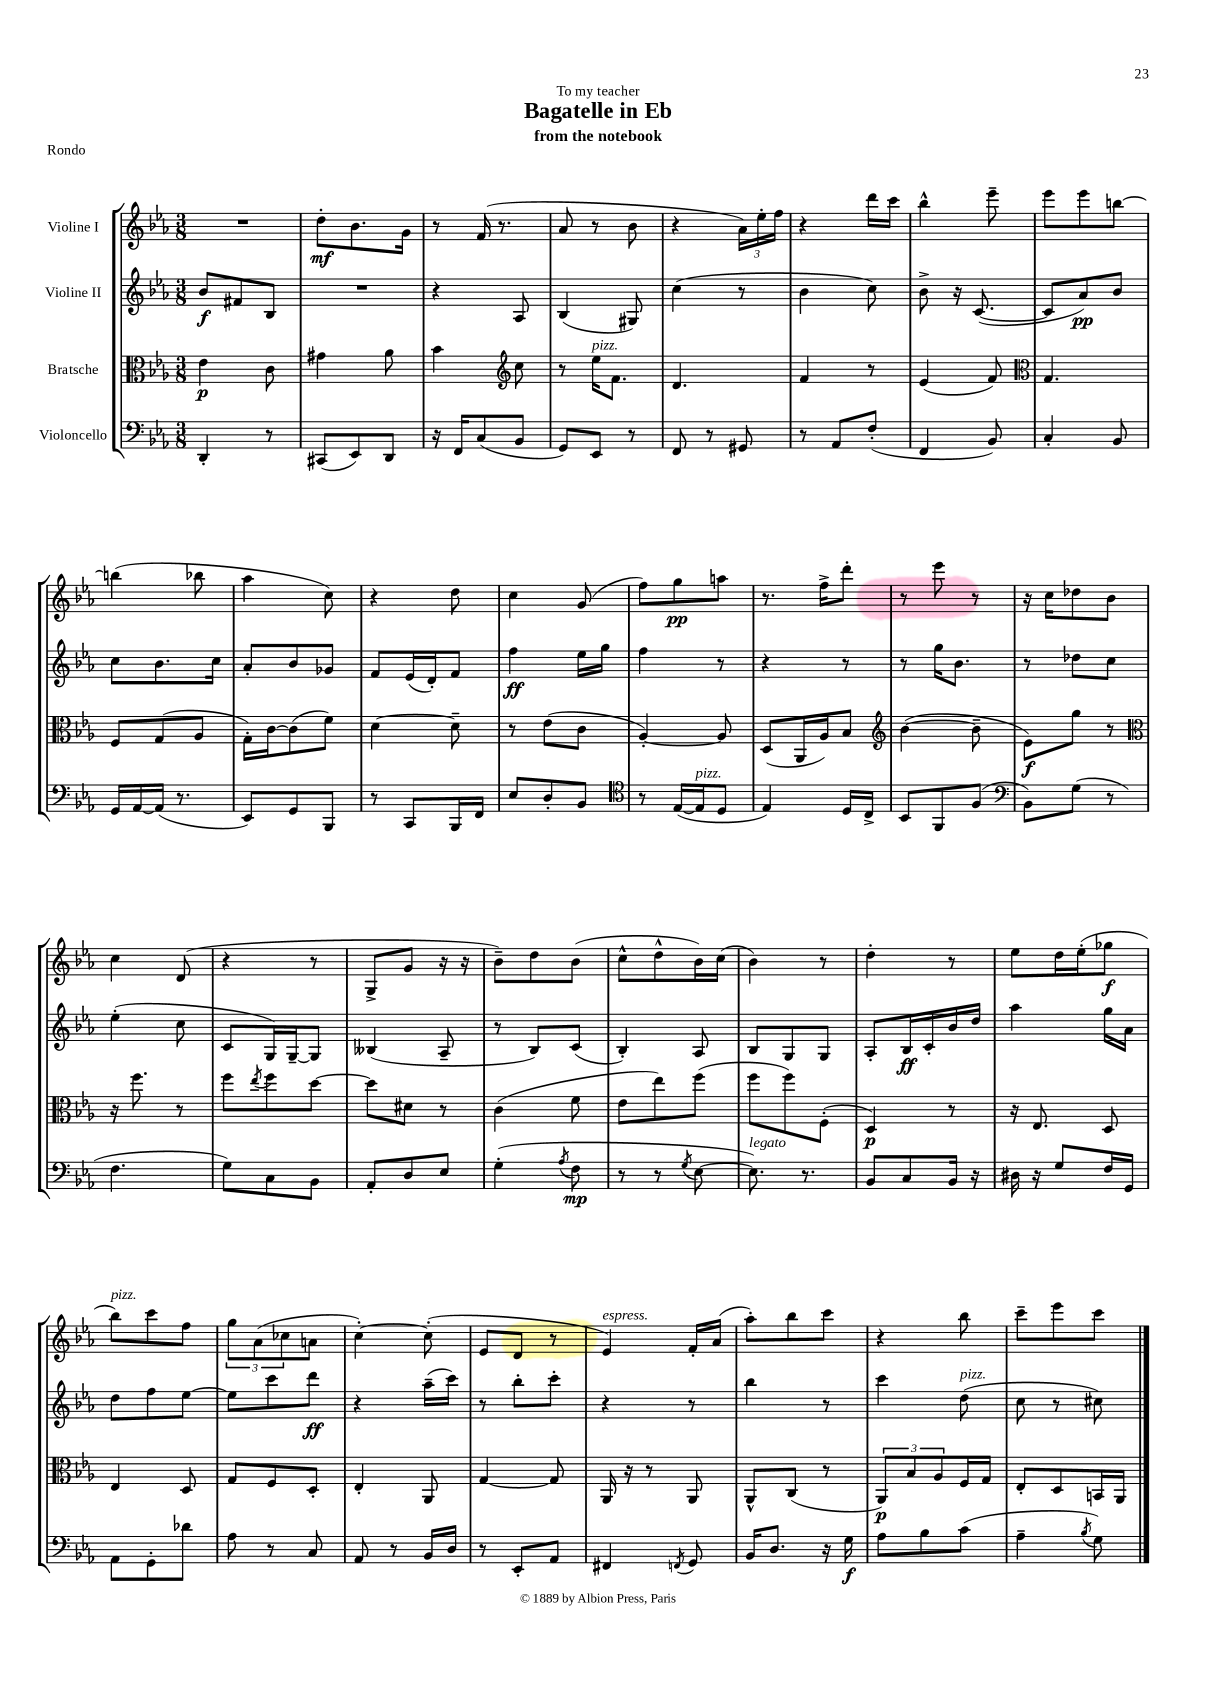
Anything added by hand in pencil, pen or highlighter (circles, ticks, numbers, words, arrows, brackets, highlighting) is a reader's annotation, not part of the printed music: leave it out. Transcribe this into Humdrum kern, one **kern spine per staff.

**kern	**dynam	**kern	**dynam	**kern	**dynam	**kern	**dynam
*part4	*part4	*part3	*part3	*part2	*part2	*part1	*part1
*staff4	*staff4	*staff3	*staff3	*staff2	*staff2	*staff1	*staff1
*I"Violoncello	*	*I"Bratsche	*	*I"Violine II	*	*I"Violine I	*
*clefF4	*	*clefC3	*	*clefG2	*	*clefG2	*
*k[b-e-a-]	*	*k[b-e-a-]	*	*k[b-e-a-]	*	*k[b-e-a-]	*
*M3/8	*	*M3/8	*	*M3/8	*	*M3/8	*
=1	=1	=1	=1	=1	=1	=1	=1
4DD'/	.	4e-\	p	8b-/L	f	4.r	.
.	.	.	.	8f#X/	.	.	.
8r	.	8c\	.	8B-/J	.	.	.
=2	=2	=2	=2	=2	=2	=2	=2
(8CC#X/L	.	4g#X\	.	4.r	.	8dd'\L	mf
8EE-/)	.	.	.	.	.	8.b-\	.
8DD/J	.	8a-\	.	.	.	.	.
.	.	.	.	.	.	16g\Jk	.
=3	=3	=3	=3	=3	=3	=3	=3
16r	.	4b-\	.	4r	.	8r	.
16FF/KL	.	.	.	.	.	.	.
(8C/	.	.	.	.	.	(16f/	.
.	.	.	.	.	.	8.r	.
*	*	*clefG2	*	*	*	*	*
8BB-/J	.	8cc\	.	8A-/	.	.	.
=4	=4	=4	=4	=4	=4	=4	=4
8GG/L)	.	8r	.	(4B-/	.	8a-/	.
!	!	!LO:TX:a:i:t=pizz.	!	!	!	!	!
8EE-/J	.	16ee-\KL	.	.	.	8r	.
.	.	8.f\J	.	.	.	.	.
8r	.	.	.	8G#X/)	.	8b-\	.
=5	=5	=5	=5	=5	=5	=5	=5
8FF/	.	4.d/	.	(4cc\	.	4r	.
8r	.	.	.	.	.	.	.
8GG#X/	.	.	.	8r	.	24a-\LL)	.
.	.	.	.	.	.	24ee-'\	.
.	.	.	.	.	.	24ff\JJ	.
=6	=6	=6	=6	=6	=6	=6	=6
8r	.	4f/	.	4b-\	.	4r	.
8AA-/L	.	.	.	.	.	.	.
(8F'/J	.	8r	.	8cc\)	.	16ddd\LL	.
.	.	.	.	.	.	16ccc\JJ	.
=7	=7	=7	=7	=7	=7	=7	=7
4FF/	.	(4e-/	.	8b-^\	.	4bb-^^\	.
.	.	.	.	16r	.	.	.
.	.	.	.	([8.c/	.	.	.
8BB-/)	.	8f/)	.	.	.	8eee-~\	.
=8	=8	=8	=8	=8	=8	=8	=8
*	*	*clefC3	*	*	*	*	*
4C'/	.	4.G/	.	8c/L]	.	8eee-\L	.
.	.	.	.	8a-/)	pp	8eee-\	.
8BB-/	.	.	.	8b-/J	.	[8bbn\J	.
!!LO:LB:g=z
=9	=9	=9	=9	=9	=9	=9	=9
16GG/LL	.	8F/L	.	8cc\L	.	(4bbn\]	.
[16AA-/	.	.	.	.	.	.	.
(16AA-/JJ]	.	(8G/	.	8.b-\	.	.	.
8.r	.	.	.	.	.	.	.
.	.	8A-/J	.	.	.	8bb-X\	.
.	.	.	.	16cc\Jk	.	.	.
=10	=10	=10	=10	=10	=10	=10	=10
8EE-/L)	.	16G'\LL)	.	8a-'/L	.	4aa-\	.
.	.	[16c\J	.	.	.	.	.
8GG/	.	(8c\]	.	8b-/	.	.	.
8BBB-/J	.	8f\J)	.	8g-X/J	.	8cc\)	.
=11	=11	=11	=11	=11	=11	=11	=11
8r	.	[4d\	.	8f/L	.	4r	.
8CC/L	.	.	.	(16e-/L	.	.	.
.	.	.	.	16d'/J)	.	.	.
16BBB-/L	.	8d~\]	.	8f/J	.	8dd\	.
16FF/JJ	.	.	.	.	.	.	.
=12	=12	=12	=12	=12	=12	=12	=12
8E-/L	.	8r	.	4ff\	ff	4cc\	.
8D'/	.	(8e-\L	.	.	.	.	.
8BB-/J	.	8c\J	.	16ee-\LL	.	(8g/	.
.	.	.	.	16gg\JJ	.	.	.
=13	=13	=13	=13	=13	=13	=13	=13
*clefC4	*	*	*	*	*	*	*
8r	.	[4A-'/)	.	4ff\	.	8ff\L)	.
([16E-/LL	.	.	.	.	.	8gg\	pp
!LO:TX:a:i:t=pizz.	!	!	!	!	!	!	!
16E-/J]	.	.	.	.	.	.	.
8D/J	.	8A-/]	.	8r	.	8aan\J	.
=14	=14	=14	=14	=14	=14	=14	=14
4E-/)	.	(8D/L	.	4r	.	8.r	.
.	.	16AA-/L	.	.	.	.	.
.	.	16A-/J)	.	.	.	16ff^\KL	.
16D/LL	.	8B-/J	.	8r	.	8ddd'\J	.
16C^/JJ	.	.	.	.	.	.	.
=15	=15	=15	=15	=15	=15	=15	=15
*	*	*clefG2	*	*	*	*	*
8BB-/L	.	([4b-\	.	8r	.	8r	.
8FF/	.	.	.	16gg\KL	.	8eee-\	.
.	.	.	.	8.b-\J	.	.	.
(8F/J	.	8b-~\]	.	.	.	8r	.
=16	=16	=16	=16	=16	=16	=16	=16
*clefF4	*	*	*	*	*	*	*
8BB-\L)	.	8e-\L)	f	8r	.	16r	.
.	.	.	.	.	.	16cc\KL	.
(8G\J	.	8gg\J	.	8dd-X\L	.	8dd-X\	.
8r	.	8r	.	8cc\J	.	8b-\J	.
!!LO:LB:g=z
=17	=17	=17	=17	=17	=17	=17	=17
*	*	*clefC3	*	*	*	*	*
4.F\	.	16r	.	(4ee-'\	.	4cc\	.
.	.	8.ff\	.	.	.	.	.
.	.	8r	.	8cc\	.	(8d/	.
=18	=18	=18	=18	=18	=18	=18	=18
8G\L)	.	8ff\L	.	8c/L	.	4r	.
.	.	8qee-/	.	.	.	.	.
8C\	.	8ff\	.	16G/L)	.	.	.
.	.	.	.	[16G~/J	.	.	.
8BB-\J	.	[8dd\J	.	8G/J]	.	8r	.
=19	=19	=19	=19	=19	=19	=19	=19
8AA-'/L	.	8dd\L]	.	(4B--X/	.	8G^/L	.
8D/	.	8d#X\J	.	.	.	8g/J	.
8E-/J	.	8r	.	8A-~/	.	16r	.
.	.	.	.	.	.	16r	.
=20	=20	=20	=20	=20	=20	=20	=20
(4G'\	.	(4c\	.	8r	.	8b-~\L)	.
.	.	.	.	8B-/L)	.	8dd\	.
8qA-/	.	.	.	.	.	.	.
8F\	mp	8f\	.	(8c/J	.	(8b-\J	.
=21	=21	=21	=21	=21	=21	=21	=21
8r	.	8e-\L	.	4B-'/)	.	8cc^^\L	.
8r	.	8ee-\)	.	.	.	8dd^^\	.
8qG/	.	.	.	.	.	.	.
[8E-\	.	(8ff\J	.	8A-/	.	16b-\L)	.
.	.	.	.	.	.	(16cc\JJ	.
=22	=22	=22	=22	=22	=22	=22	=22
!LO:TX:a:i:t=legato	!	!	!	!	!	!	!
8.E-\])	.	8ff\L	.	8B-/L	.	4b-\)	.
.	.	8ff\)	.	8G/	.	.	.
8.r	.	.	.	.	.	.	.
.	.	(8F'\J	.	8G/J	.	8r	.
=23	=23	=23	=23	=23	=23	=23	=23
8BB-/L	.	4D/)	p	8A-'/L	.	4dd'\	.
8C/	.	.	.	16B-/L	ff	.	.
.	.	.	.	16c'/	.	.	.
16BB-/Jk	.	8r	.	16b-/	.	8r	.
16r	.	.	.	16dd/JJ	.	.	.
=24	=24	=24	=24	=24	=24	=24	=24
16D#X\	.	16r	.	4aa-\	.	8ee-\L	.
16r	.	8.E-/	.	.	.	.	.
8G/L	.	.	.	.	.	16dd\L	.
.	.	.	.	.	.	(16ee-'\J	.
16F/L	.	8D/	.	16gg\LL	.	8gg-X\J	f
16GG/JJ	.	.	.	16a-\JJ	.	.	.
!!LO:LB:g=z
=25	=25	=25	=25	=25	=25	=25	=25
!	!	!	!	!	!	!LO:TX:a:i:t=pizz.	!
8AA-\L	.	4E-/	.	8dd\L	.	8bb-\L)	.
8GG'\	.	.	.	8ff\	.	8ccc\	.
8d-X\J	.	8D/	.	[8ee-\J	.	8ff\J	.
=26	=26	=26	=26	=26	=26	=26	=26
8A-\	.	8G/L	.	8ee-\L]	.	12gg\L	.
.	.	.	.	.	.	(12a-\	.
8r	.	8F/	.	8ccc\	.	.	.
.	.	.	.	.	.	12cc-X\	.
8C/	.	8D'/J	.	8ddd\J	ff	8an\J	.
=27	=27	=27	=27	=27	=27	=27	=27
8AA-/	.	4E-'/	.	4r	.	[4cc'\)	.
8r	.	.	.	.	.	.	.
16BB-/LL	.	8AA-/	.	(16aa-~\LL	.	(8cc'\]	.
16D/JJ	.	.	.	16ccc\JJ)	.	.	.
=28	=28	=28	=28	=28	=28	=28	=28
8r	.	[4G/	.	8r	.	8e-/L	.
8EE-'/L	.	.	.	8bb-'\L	.	8d/J	.
8AA-/J	.	8G/]	.	8ccc'\J	.	8r	.
=29	=29	=29	=29	=29	=29	=29	=29
!	!	!	!	!	!	!LO:TX:a:i:t=espress.	!
4FF#X/	.	16AA-/	.	4r	.	4e-/)	.
.	.	16r	.	.	.	.	.
.	.	8r	.	.	.	.	.
8qFFn/	.	.	.	.	.	.	.
8GG/	.	8AA-/	.	8r	.	16f'/LL	.
.	.	.	.	.	.	(16a-/JJ	.
=30	=30	=30	=30	=30	=30	=30	=30
16BB-/KL	.	8AA-^^/L	.	4bb-\	.	8aa-'\L)	.
8.D/J	.	.	.	.	.	.	.
.	.	(8C/J	.	.	.	8bb-\	.
16r	.	8r	.	8r	.	8ccc\J	.
16G\	f	.	.	.	.	.	.
=31	=31	=31	=31	=31	=31	=31	=31
8A-\L	.	12AA-/L)	p	4ccc\	.	4r	.
.	.	12B-/	.	.	.	.	.
8B-\	.	.	.	.	.	.	.
.	.	12A-/	.	.	.	.	.
!	!	!	!	!LO:TX:a:i:t=pizz.	!	!	!
(8c\J	.	16F/L	.	(8dd\	.	8bb-\	.
.	.	16G/JJ	.	.	.	.	.
=32	=32	=32	=32	=32	=32	=32	=32
4A-~\	.	8E-'/L	.	8cc\	.	8ccc~\L	.
.	.	8D/	.	8r	.	8eee-\	.
8qB-/	.	.	.	.	.	.	.
8G\)	.	16BBn/L	.	8cc#X\)	.	8ccc\J	.
.	.	16AA-/JJ	.	.	.	.	.
==	==	==	==	==	==	==	==
*-	*-	*-	*-	*-	*-	*-	*-
